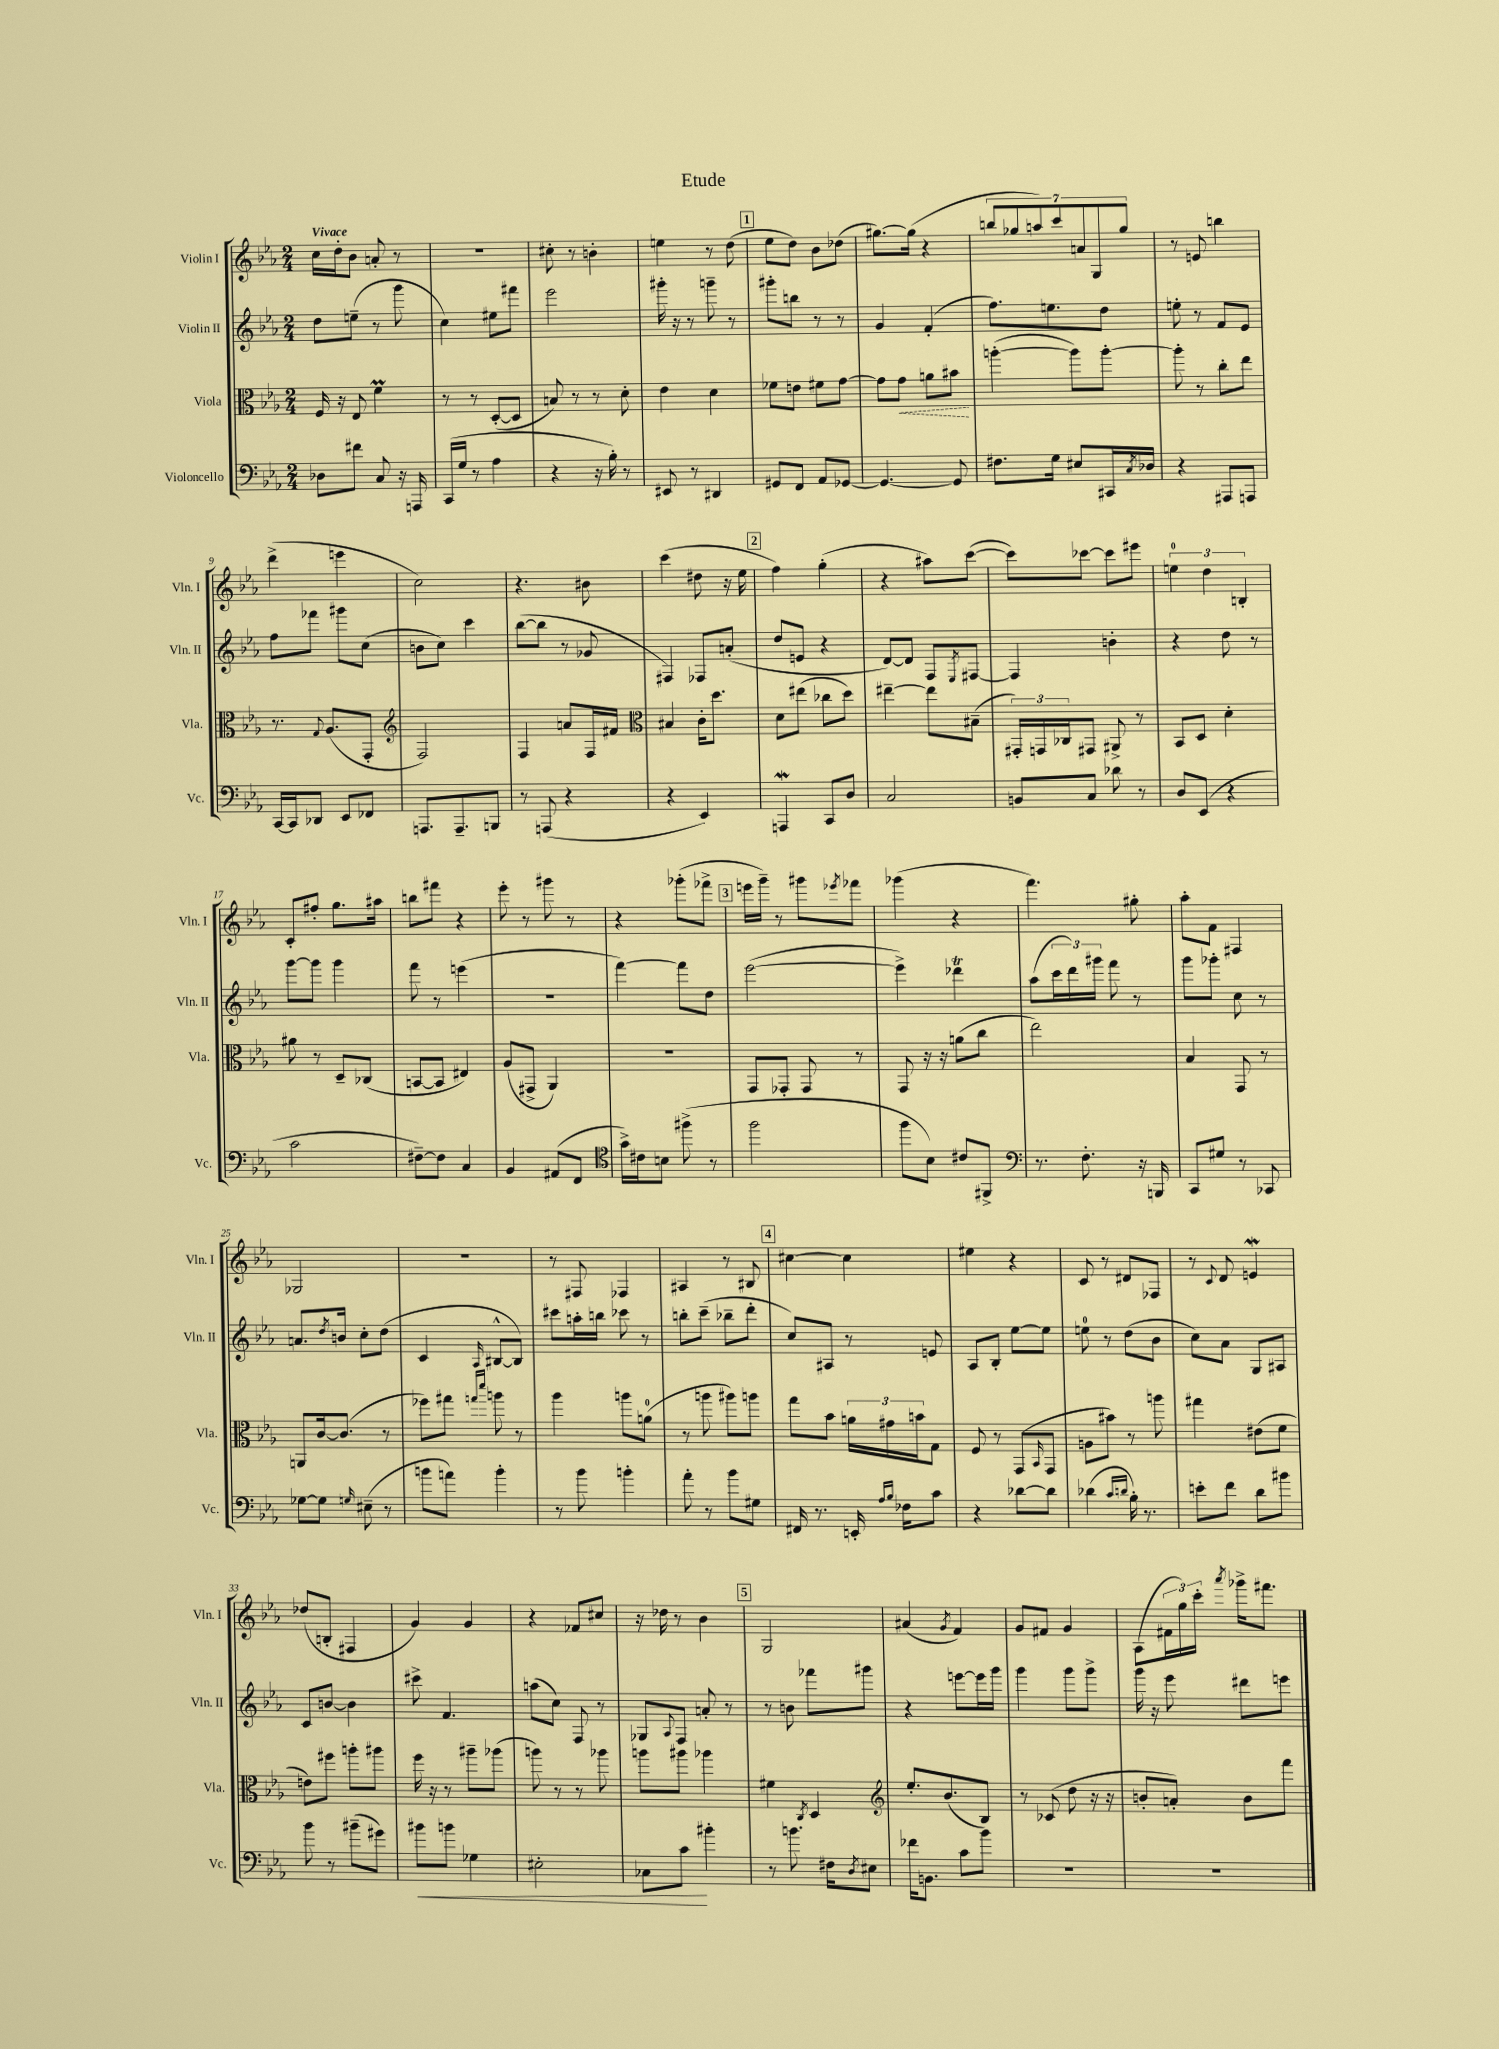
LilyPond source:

\header { title = "Etude" }
<<
\new StaffGroup <<
\new Staff = "s0" \with { instrumentName = "Violin I" shortInstrumentName = "Vln. I" } {
    \clef treble \key ees \major \numericTimeSignature \time 2/4 \tempo "Vivace"
    c''16 d''16-. bes'8 a'8-. r8 |
    R2 |
    cis''8-. r8 b'4-. |
    e''4 r8 d''8( |
    \mark \markup { \box "1" } ees''8 d''8) bes'8 des''8( |
    gis''8.~) gis''16( r4 |
    \tuplet 7/4 { b''8 ges''8 a''8) c'''8 a'8 g8 ges''8 } |
    r8 e'8 b''4 |
    d'''4->( e'''4 |
    c''2) |
    r4. bis'8 |
    c'''4( dis''8 r16 ees''16 |
    \mark \markup { \box "2" } f''4) g''4-.( |
    r4 ais''8) c'''8~( |
    c'''8) ces'''8~ ces'''8 eis'''8 |
    \tuplet 3/2 { e''4-0 d''4 b4-. } |
    c'8-. fis''8-. g''8. ais''16 |
    b''8 fis'''8 r4 |
    ees'''8-. r8 gis'''8 r8 |
    r4 ges'''8-.( fes'''8-> |
    \mark \markup { \box "3" } e'''16 g'''16--) r8 gis'''8 \acciaccatura { ees'''8 } fes'''8 |
    ges'''4( r4 |
    f'''4.) gis''8-. |
    aes''8-. f'8 fis4 |
    ges2 |
    R2 |
    r8 fis8 fes4 |
    ais4 r8 bis8 |
    \mark \markup { \box "4" } cis''4~ cis''4 |
    eis''4 r4 |
    c'8 r8 dis'8 fes8 |
    r8 \appoggiatura { c'8 } d'8 e'4\mordent |
    des''8( b8-. fis4 |
    g'4) g'4 |
    r4 fes'8 cis''8 |
    r16 des''16 r8 bes'4 |
    \mark \markup { \box "5" } g2 |
    ais'4( \acciaccatura { g'8 } f'4) |
    g'8 fis'8 g'4 |
    aes8( \tuplet 3/2 { fis'16 g''16) c'''16-. } \acciaccatura { aes'''8 } ges'''16-> fis'''8. \bar "|." |
}
\new Staff = "s1" \with { instrumentName = "Violin II" shortInstrumentName = "Vln. II" } {
    \clef treble \key ees \major \numericTimeSignature \time 2/4
    d''8 e''8--( r8 g'''8 |
    c''4) eis''8 fis'''8 |
    ees'''2 |
    gis'''16-. r16 r8 g'''8-- r8 |
    \mark \markup { \box "1" } gis'''8-. b''8 r8 r8 |
    g'4 f'4-.( |
    f''8.) e''8. d''8 |
    e''8-. r8 f'8 ees'8 |
    f''8 fes'''8 gis'''8 c''8( |
    b'8 c''8) c'''4 |
    bes''8~( bes''8 r8 ges'8 |
    fis4) fes8 a'8-.( |
    \mark \markup { \box "2" } d''8 e'8 r4 |
    d'8~) d'8 f8 \acciaccatura { ees8 } fis8~ |
    fis4 b'4-. |
    r4 d''8 r8 |
    g'''8~ g'''8 g'''4 |
    f'''8 r8 e'''4( |
    r2 |
    f'''4~) f'''8 d''8 |
    \mark \markup { \box "3" } ees'''2~( |
    ees'''4->) des'''4\trill |
    aes''8( \tuplet 3/2 { c'''16 d'''16) gis'''16 } f'''8 r8 |
    g'''8 ges'''8-. c''8 r8 |
    a'8. \acciaccatura { d''8 } b'16 c''8-. d''8( |
    c'4 \grace { aes16 } bis8~-^ bis8) |
    cis'''8 a''16-. b''16 ces'''8 r8 |
    b''8-. c'''8--( bes''8-- d'''8-. |
    \mark \markup { \box "4" } c''8) ais8 r8 e'8 |
    aes8 bes8-. ees''8~ ees''8 |
    e''8-0 r8 d''8( bes'8 |
    c''8) aes'8 g8 ais8 |
    c'8 b'8~ b'4 |
    cis'''8-> f'4. |
    a''8( c''8) f8 r8 |
    ges8 \appoggiatura { aes8 } f8 a'8-. r8 |
    \mark \markup { \box "5" } r8 b'8 fes'''8 gis'''8 |
    r4 e'''8~ e'''16 g'''16 |
    g'''4 g'''8 g'''8-> |
    g'''16 r16 ees'''8 dis'''8 e'''8 \bar "|." |
}
\new Staff = "s2" \with { instrumentName = "Viola" shortInstrumentName = "Vla." } {
    \clef alto \key ees \major \numericTimeSignature \time 2/4
    f16 r16 ees8 f'4\prall |
    r8 r8 d8~-.( d8 |
    b8) r8 r8 d'8-. |
    ees'4 d'4 |
    \mark \markup { \box "1" } fes'8 e'8 fis'8 g'8~ |
    g'8 \once \override Hairpin.style = #'dashed-line g'8\< a'8 bis'8\! |
    a''4~-.( a''8) a''8~-. |
    a''8-. r8 c''8-. ees''8 |
    r8. \appoggiatura { g8 } aes8.( g,8-. |
    \clef treble f2) |
    f4 a'8 f16 fis'16 |
    \clef alto bis4 c'16-. d''8. |
    \mark \markup { \box "2" } d'8 eis''8( ces''8 d''8) |
    eis''4~-- eis''8 bis8--( |
    \tuplet 3/2 { gis,16-.) g,16 ces16 } gis,8 ais,8-> r8 |
    bes,8 d8 d'4-. |
    ais'8 r8 d8-- ces8( |
    b,8~ b,8 eis4) |
    aes8( gis,8-> aes,4) |
    R2 |
    \mark \markup { \box "3" } g,8 ges,8-. ges,8 r8 |
    g,8 r16 r16 a'8( c''8 |
    ees''2) |
    bes4 g,8 r8 |
    a,8 c'16~ c'8.( r8 |
    fes''8) gis''8 \grace { g''16 d'''16 } a''8 r8 |
    aes''4 a''8 a'8-0( |
    r8 a''8 ais''8) a''8 |
    \mark \markup { \box "4" } g''8 bes'8 \tuplet 3/2 { a'16 gis'16 b'16 } g8 |
    f8 r8 g,8( \grace { bes,16 } g,8 |
    a8 bis'8) r8 a''8 |
    gis''4 eis'8( f'8 |
    e'8) fis''8 a''8-. ais''8 |
    f''16 r16 r8 ais''8-- aes''8( |
    a''8) r8 r8 aes''8 |
    a''8 ais''8 aes''4 |
    \mark \markup { \box "5" } fis'4 \acciaccatura { c8 } d4 |
    \clef treble ees''8.-. bes'8.( bes8) |
    r8 ces'8( d''8 r16 r16 |
    b'8-. a'8-.) b'8 f'''8 \bar "|." |
}
\new Staff = "s3" \with { instrumentName = "Violoncello" shortInstrumentName = "Vc." } {
    \clef bass \key ees \major \numericTimeSignature \time 2/4
    des8 fis'8 c8 r16 a,,16 |
    c,16( g16 r8 aes4 |
    r4 r16 bes16-.) r8 |
    eis,8 r8 dis,4 |
    \mark \markup { \box "1" } gis,8 f,8 aes,8 ges,8~ |
    ges,4.~ ges,8 |
    fis8. g16 eis8 cis,16 \acciaccatura { c8 } des16 |
    r4 ais,,8 a,,8 |
    c,16~ c,16 des,8 ees,8 fes,8 |
    a,,8. a,,8.-- b,,8 |
    r8 a,,8( r4 |
    r4 ees,4) |
    \mark \markup { \box "2" } a,,4\mordent c,8 d8 |
    c2 |
    b,8 c8 des'8 r8 |
    d8 ees,8( r4 |
    c'2 |
    fis8~--) fis8 c4 |
    bes,4 ais,8( f,8 |
    \clef tenor g'16->) cis'16 b8 fis''8->( r8 |
    \mark \markup { \box "3" } f''2 |
    f''8 bes8) cis'8 fis,8-> |
    \clef bass r8. f8.-. r16 b,,16 |
    c,8 gis8 r8 ces,8 |
    ges8~ ges8 \grace { g16 } eis8--( r8 |
    b'8 a'8) b'4-. |
    r8 bes'8 b'4-. |
    aes'8-. r8 bes'8 gis8 |
    \mark \markup { \box "4" } fis,16 r8. e,16-. \grace { aes16 bes16 } fes16 c'8 |
    r4 des'8~ des'8 |
    des'4( \grace { c'16 d'16 } bes16-.) r8. |
    e'8-. f'8 d'8 bis'8 |
    bes'8 r8 bis'8--( gis'8) |
    bis'8\< b'8 ges4 |
    eis2-. |
    ces8 c'8\! bis'4-. |
    \mark \markup { \box "5" } r8 b'8. fis16 \acciaccatura { d8 } eis8 |
    fes'16 b,8. c'8 bes'8 |
    R2 |
    R2 \bar "|." |
}
>>
>>
